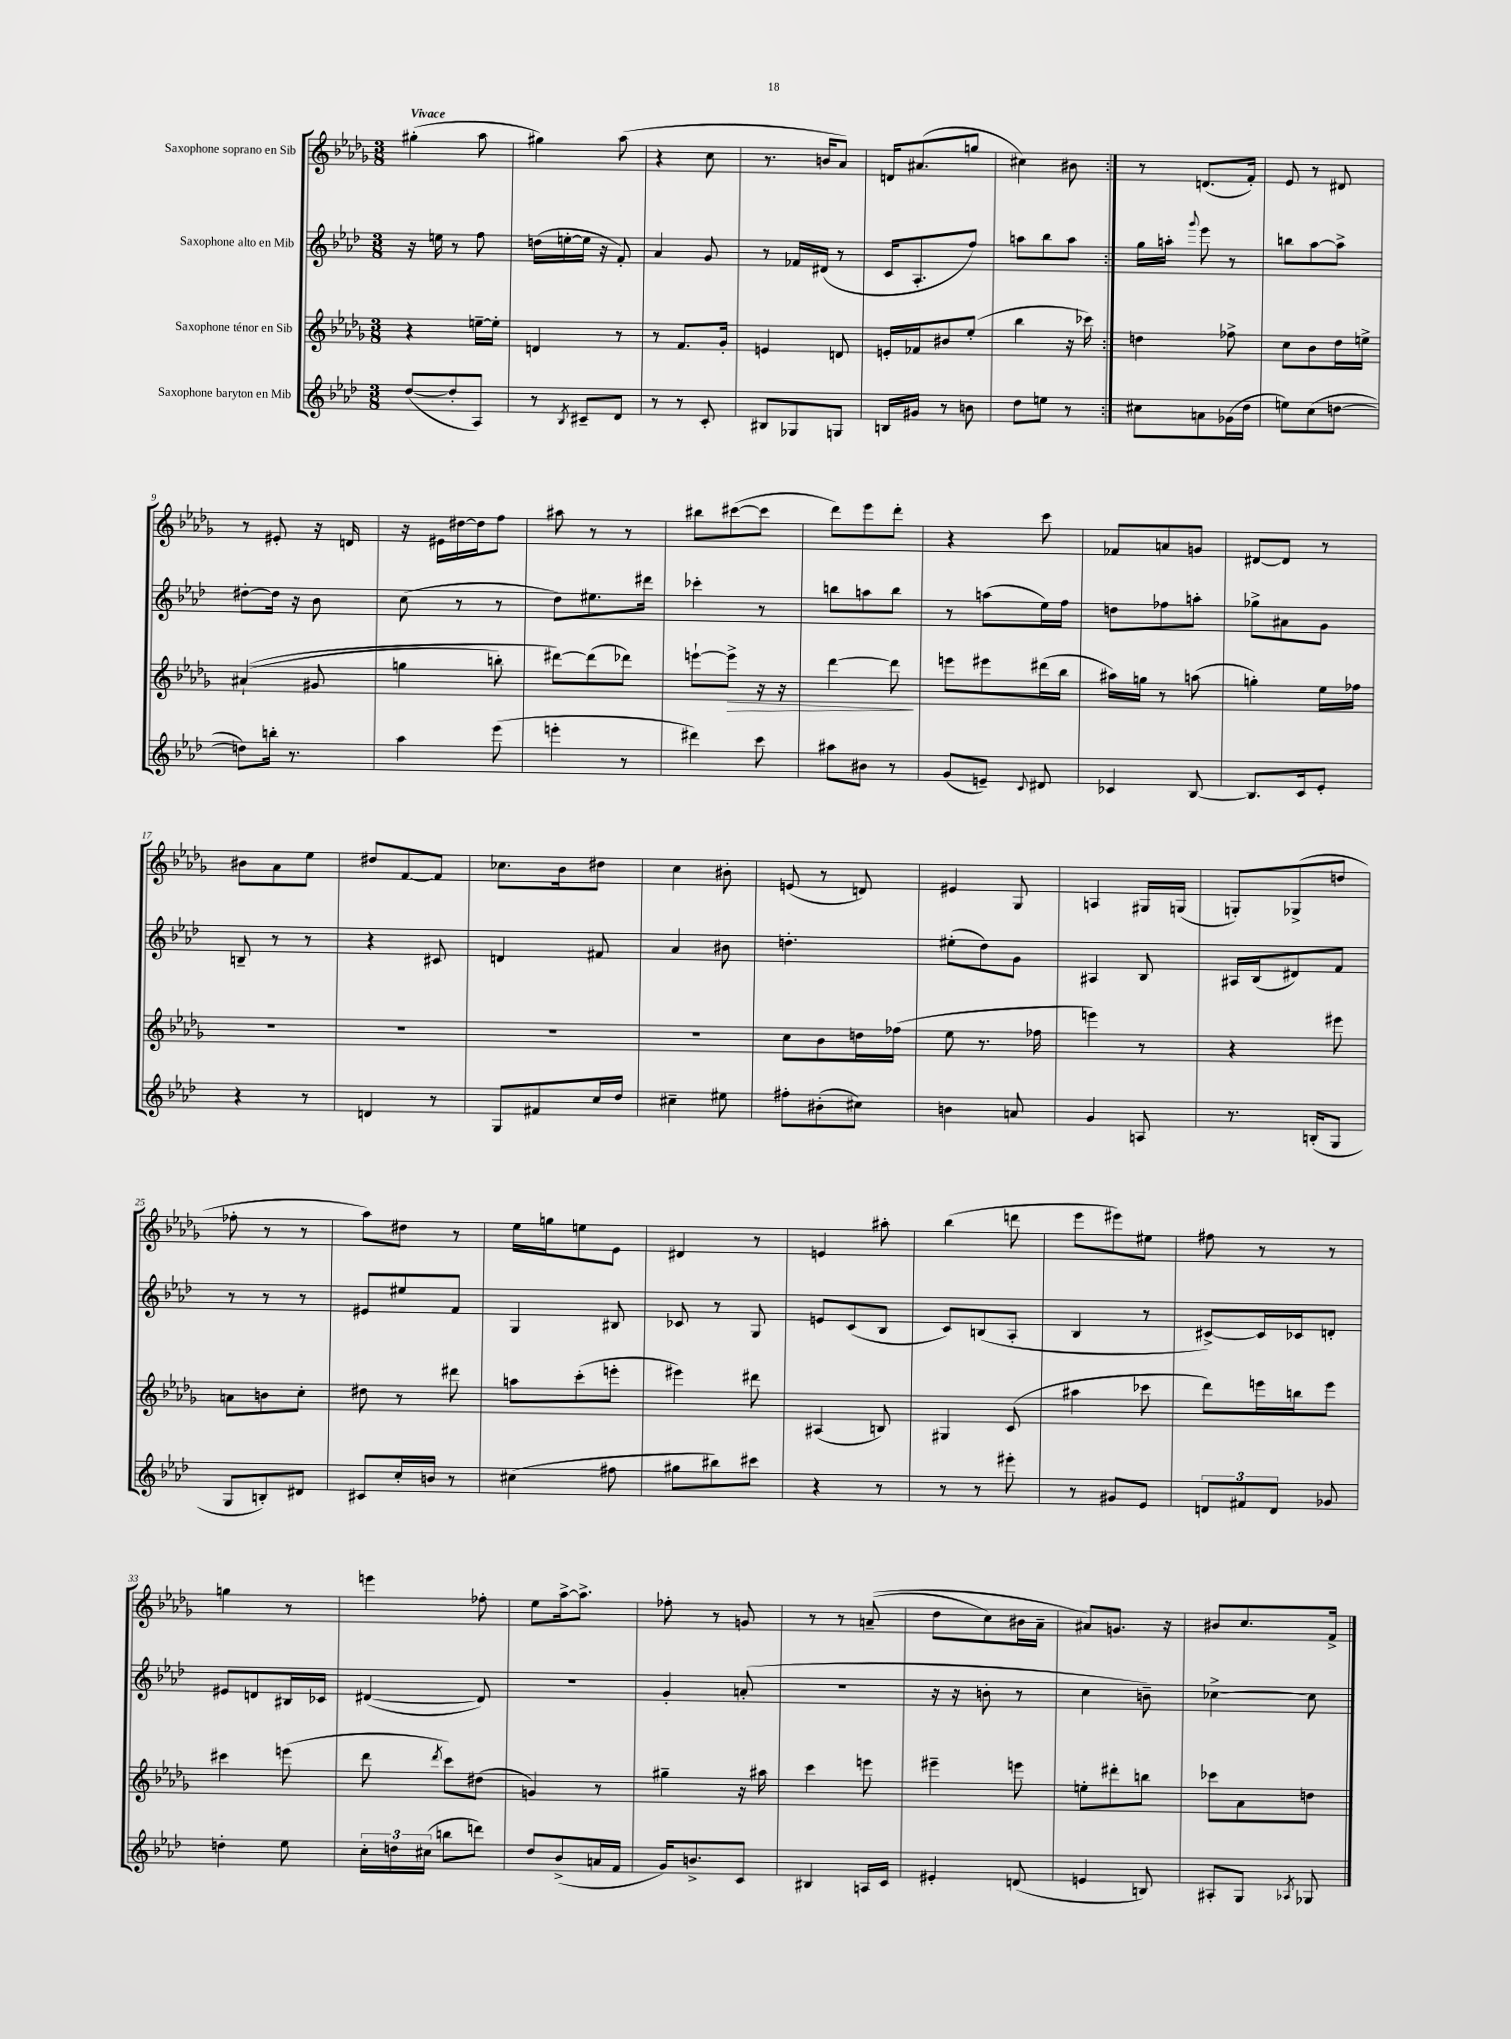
<<
\new StaffGroup <<
\new Staff = "s0" \with { instrumentName = "Saxophone soprano en Sib" } {
    \clef treble \key des \major \numericTimeSignature \time 3/8 \tempo "Vivace"
    \autoBeamOff \repeat volta 2 { gis''4-.( aes''8 |
    gis''4) aes''8( |
    r4 c''8 |
    r8. b'16[ aes'8]) |
    d'16[ ais'8.( g''8] |
    cis''4) bis'8 | }
    r8 d'8.[( f'16]-.) |
    ees'8 r8 dis'8 |
    r8 eis'8-. r16 d'16 |
    r16 eis'16[ dis''16~ dis''16 f''8] |
    ais''8 r8 r8 |
    bis''8[ cis'''8~( cis'''8] |
    des'''8[) ees'''8 des'''8]-. |
    r4 c'''8 |
    fes'8[ a'8 g'8] |
    dis'8[~ dis'8] r8 |
    bis'8[ aes'8 ees''8] |
    dis''8[ f'8~ f'8] |
    ces''8.[ bes'16 dis''8] |
    c''4 bis'8-. |
    e'8( r8 d'8) |
    eis'4 ges8 |
    a4 gis16[ g16]( |
    g8[-.) ges8->( d''8] |
    fes''8-. r8 r8 |
    aes''8[) dis''8] r8 |
    ees''16[ g''16 e''8 ees'8] |
    dis'4 r8 |
    e'4 ais''8-. |
    bes''4( d'''8 |
    ees'''8[ eis'''8) eis''8] |
    fis''8 r8 r8 |
    g''4 r8 |
    e'''4 fes''8-. |
    ees''8[ aes''16~-> aes''8.]-> |
    fes''8-. r8 g'8 |
    r8 r8 a'8--(\( |
    des''8[ c''8) bis'16 aes'16]-- |
    ais'8[\) g'8.] r16 |
    bis'8[ c''8. f'16]-> \bar "|." |
}
\new Staff = "s1" \with { instrumentName = "Saxophone alto en Mib" } {
    \clef treble \key aes \major \numericTimeSignature \time 3/8
    \autoBeamOff \repeat volta 2 { r16 e''16 r8 f''8 |
    d''16[( e''16~-. e''16] r16 f'8-.) |
    aes'4 g'8 |
    r8 fes'16[ dis'16]( r8 |
    c'16[ aes8.-. f''8]) |
    a''8[ bes''8 a''8] | }
    g''16[ a''16]-. \appoggiatura { g'''8 } ees'''8 r8 |
    b''8[ aes''8~ aes''8]-> |
    dis''8[~-. dis''16] r16 bes'8 |
    c''8( r8 r8 |
    des''8[) eis''8. dis'''16] |
    ces'''4-. r8 |
    b''8[ a''8 b''8] |
    r8 a''8[( ees''16) f''16] |
    d''8[ fes''8 a''8]-. |
    ges''8[-> ais'8 g'8] |
    b8-- r8 r8 |
    r4 cis'8 |
    d'4 fis'8 |
    aes'4 bis'8 |
    d''4.-. |
    eis''8[-.( des''8) g'8] |
    ais4 bes8 |
    ais16[ bes16( dis'8) f'8] |
    r8 r8 r8 |
    eis'8[ eis''8 f'8] |
    g4 bis8 |
    ces'8 r8 g8 |
    e'8[ c'8( bes8] |
    c'8[) b8( aes8]-. |
    bes4 r8 |
    cis'8[~->) cis'16 ces'16 d'8]-. |
    eis'8[ d'8 bis16 ces'16] |
    dis'4~( dis'8) |
    R4. |
    g'4-. a'8-.( |
    R4. |
    r16 r16 b'8-. r8 |
    c''4 b'8--) |
    ces''4~-> ces''8 \bar "|." |
}
\new Staff = "s2" \with { instrumentName = "Saxophone ténor en Sib" } {
    \clef treble \key des \major \numericTimeSignature \time 3/8
    \autoBeamOff \repeat volta 2 { r4 e''16[~-- e''16]-. |
    d'4 r8 |
    r8 f'8.[ ges'16]-. |
    e'4 d'8 |
    e'16[-. fes'16 bis'8 ees''8]-.( |
    bes''4 r16 ces'''16) | }
    d''4 fes''8-> |
    c''8[ bes'8 des''16 e''16]-> |
    ais'4-!(\( gis'8 |
    g''4 b''8-.) |
    dis'''8[~\) dis'''8( des'''8]) |
    e'''8[~-! e'''8]->\> r16 r16 |
    des'''4~ des'''8\! |
    e'''8[ eis'''8 dis'''16( bes''16] |
    ais''16[) g''16] r8 a''8( |
    g''4-.) ees''16[ fes''16] |
    R4. |
    R4. |
    R4. |
    R4. |
    c''8[ bes'8 d''16 fes''16]( |
    ees''8 r8. fes''16 |
    e'''4) r8 |
    r4 eis'''8 |
    a'8[ b'8 c''8]-. |
    dis''8 r8 dis'''8 |
    a''8[ c'''8-.( e'''8]-. |
    eis'''4) dis'''8 |
    ais4( b8) |
    gis4 c'8( |
    ais''4 ces'''8 |
    des'''8[) e'''16 b''16 e'''8] |
    cis'''4 e'''8( |
    des'''8 \acciaccatura { des'''8 } c'''8[) dis''8]( |
    g'4) r8 |
    gis''4-- r16 ais''16 |
    c'''4 e'''8 |
    eis'''4-- e'''8 |
    e''8[-. dis'''8-. b''8] |
    ces'''8[ aes'8 d''8] \bar "|." |
}
\new Staff = "s3" \with { instrumentName = "Saxophone baryton en Mib" } {
    \clef treble \key aes \major \numericTimeSignature \time 3/8
    \autoBeamOff \repeat volta 2 { des''8[~( des''8-. aes8]) |
    r8 \acciaccatura { bes8 } cis'8[-- des'8] |
    r8 r8 c'8-. |
    bis8[ ges8 g8] |
    b16[ gis'16] r8 b'8 |
    des''8[ e''8] r8 | }
    cis''8[ a'8 ges'16( des''16] |
    e''8[) c''8( d''8]~ |
    d''8[) b''16]-. r8. |
    aes''4 ees'''8( |
    e'''4-. r8 |
    dis'''4) c'''8 |
    ais''8[ bis'8] r8 |
    g'8[( e'8]--) \appoggiatura { c'8 } dis'8 |
    ces'4 bes8~ |
    bes8.[ c'16 ees'8]-. |
    r4 r8 |
    d'4 r8 |
    g8[ fis'8 c''16 des''16] |
    cis''4-- eis''8 |
    fis''8[-. bis'8-.( cis''8]) |
    b'4 a'8 |
    g'4 a8 |
    r8. b16[-.( g8] |
    g8[ b8-.) dis'8] |
    cis'8[ c''16-. b'16] r8 |
    cis''4( fis''8 |
    gis''8[ bis''8) cis'''8] |
    r4 r8 |
    r8 r8 eis'''8-. |
    r8 gis'8[ ees'8] |
    \tuplet 3/2 { d'8[ fis'8 d'8] } ges'8 |
    d''4-. ees''8 |
    \tuplet 3/2 { c''16[-. d''16 cis''16]( } b''8[ d'''8]) |
    des''8[ bes'8->( a'16 f'16] |
    g'16[) b'8.-> c'8] |
    bis4 a16[ c'16] |
    eis'4-. d'8( |
    e'4 b8) |
    ais8[-. g8] \acciaccatura { aes8 } ges8 \bar "|." |
}
>>
>>
